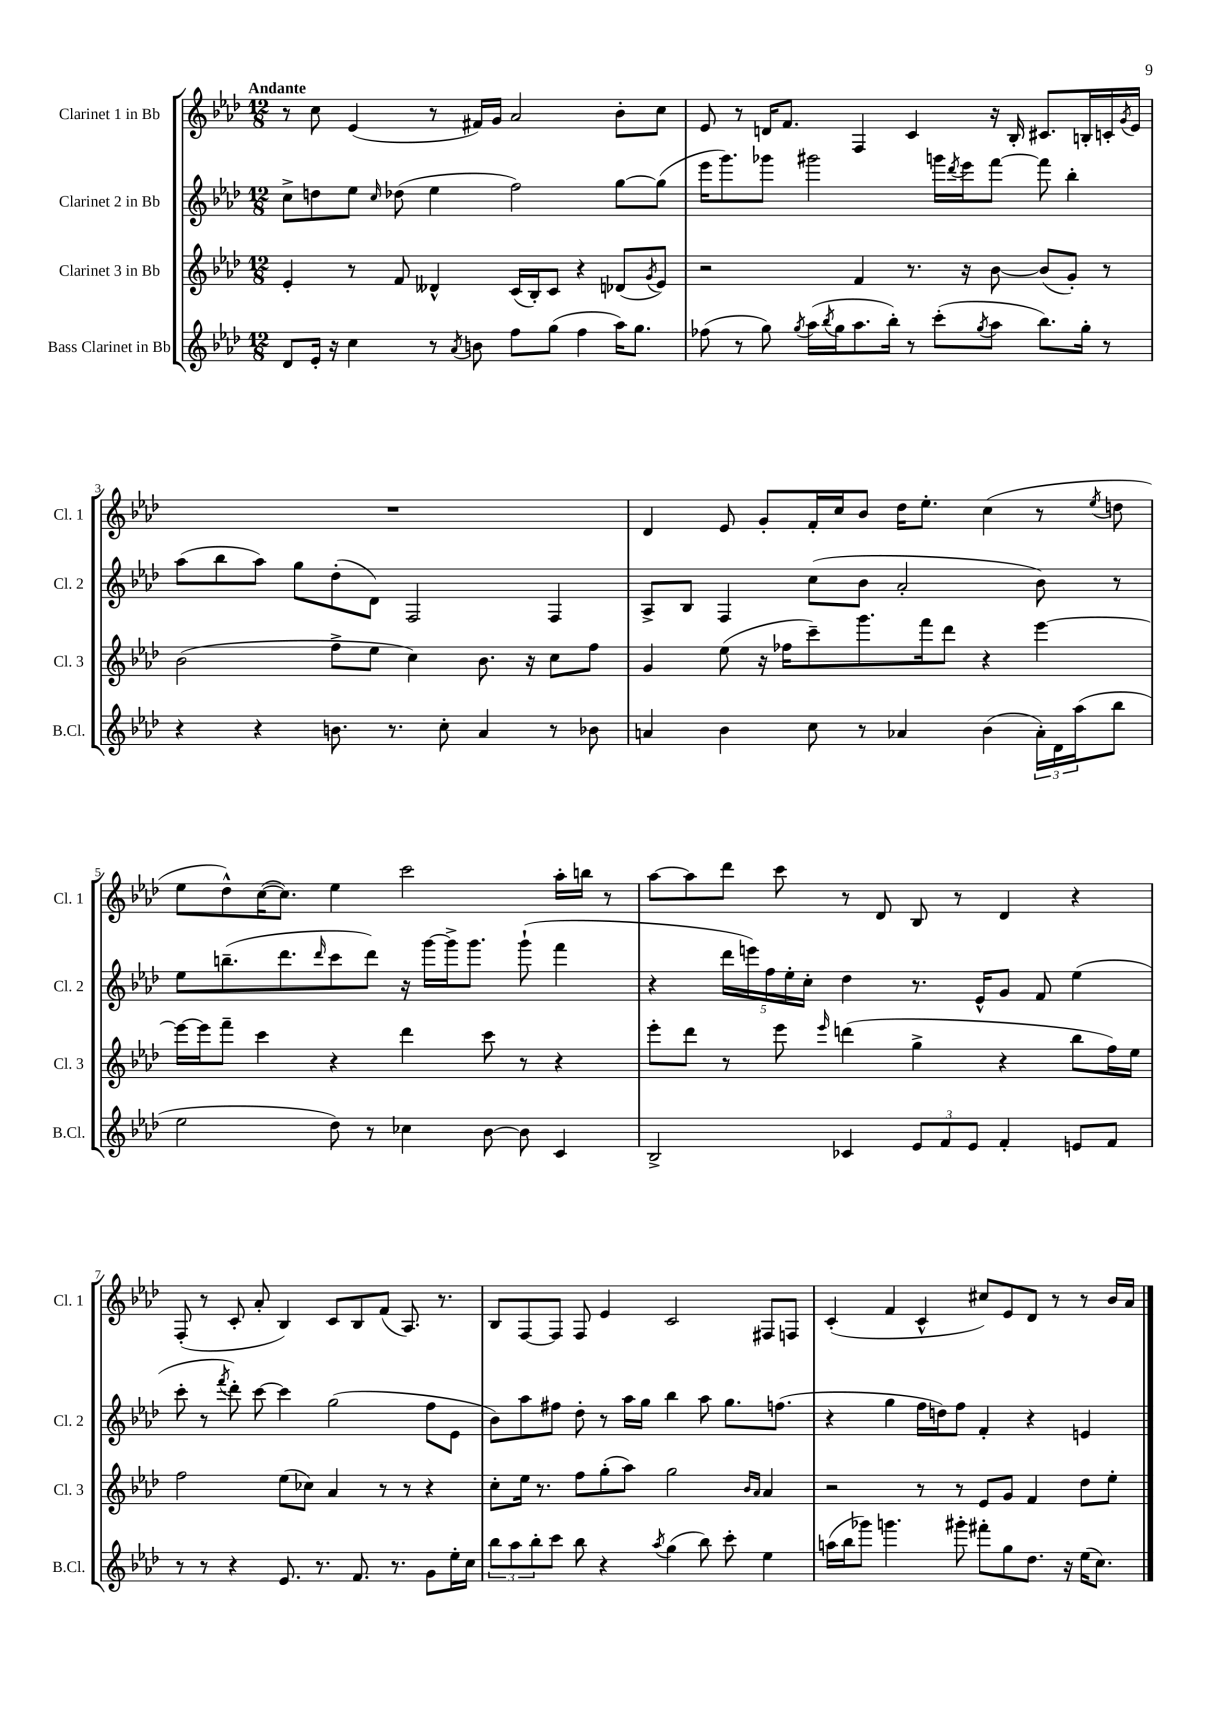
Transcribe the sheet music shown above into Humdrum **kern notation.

**kern	**kern	**kern	**kern
*staff4	*staff3	*staff2	*staff1
*clefG2	*clefG2	*clefG2	*clefG2
*k[b-e-a-d-]	*k[b-e-a-d-]	*k[b-e-a-d-]	*k[b-e-a-d-]
*M12/8	*M12/8	*M12/8	*M12/8
8d-	4e-'	8cc^	8r
16e-'	.	8dd	8cc
16r	.	.	.
4cc	8r	8ee-	(4e-
.	.	16qqcc	.
.	8f	(8dd-	.
8r	4d--^^	4ee-	8r
8qa-	.	.	.
8b	.	.	16f#)
.	.	.	16g
8ff	(16c	2ff)	2a-
.	16B-')	.	.
(8gg	8c	.	.
4ff	4r	.	.
16aa-)	(8d-	[8gg	8b-'
8.gg	.	.	.
.	8qg	.	.
.	8e-)	(8gg]	8cc
=	=	=	=
(8ff-	2r	16eee-	8e-
.	.	8.ggg)	.
8r	.	.	8r
8gg)	.	8ggg-	16d
.	.	.	8.f
8qgg	.	.	.
(16aa-	.	2ggg#	.
8qbb-	.	.	.
16gg	.	.	.
8.aa-	4f	.	4F
16bb-')	.	.	.
8r	8.r	.	4c
(8ccc'	.	16ggg	.
.	.	8qddd-	.
.	16r	16eee-	.
8qgg	.	.	.
8aa-	[8b-	[8fff	16r
.	.	.	16B-'
8.bb-)	(8b-]	8fff]	8.c#
.	8g')	4bb-'	.
16gg'	.	.	16B'
8r	8r	.	16c'
.	.	.	8qg
.	.	.	16e-
=	=	=	=
4r	(2b-	(8aa-	1.r
.	.	8bb-	.
4r	.	8aa-)	.
.	.	8gg	.
8.b	8ff^	(8dd-'	.
.	8ee-	8d-)	.
8.r	.	.	.
.	4cc)	2F	.
8cc'	.	.	.
4a-	8.b-	.	.
.	16r	.	.
8r	8cc	4F	.
8b-	8ff	.	.
=	=	=	=
4a	4g	8A-^	4d-
.	.	8B-	.
4b-	(8ee-	4F	8e-
.	16r	.	8g'
.	16ff-	.	.
8cc	8ccc~)	(8cc	16f'
.	.	.	16cc
8r	8.ggg	8b-	8b-
4a-	.	2a-'	16dd-
.	16fff	.	8.ee-'
.	8ddd-	.	.
(4b-	4r	.	(4cc
24a-')	[4eee-	8b-)	8r
24d-	.	.	.
(24aa-	.	.	.
.	.	.	8qee-
8bb-	.	8r	8dd
=	=	=	=
2ee-	16eee-_	8ee-	8ee-
.	16eee-]	.	.
.	8fff~	(8.bb~	8dd-^^)
.	4ccc	.	([16cc
.	.	8.ddd-	8.cc])
.	.	16qqddd-	.
8dd-)	4r	8ccc	4ee-
8r	.	8ddd-)	.
4cc-	4ddd-	16r	2ccc
.	.	[16ggg	.
.	.	16ggg^]	.
.	.	8.ggg	.
[8b-	8ccc	.	.
8b-]	8r	(8ggg`	.
4c	4r	4fff	16aa-'
.	.	.	16bb
.	.	.	8r
=	=	=	=
2B-^	8eee-'	4r	[8aa-
.	8ddd-	.	8aa-]
.	8r	20ddd-	8ddd-
.	.	20eee)	.
.	.	20ff	.
.	8eee-	.	8ccc
.	.	20ee-'	.
.	.	20cc'	.
.	16qqeee-	.	.
4c-	(4ddd	4dd-	8r
.	.	.	8d-
12e-	4gg^	8.r	8B-
12f	.	.	.
.	.	.	8r
12e-	.	.	.
.	.	16e-^^	.
4f'	4r	8g	4d-
.	.	8f	.
8e	8bb-	(4ee-	4r
8f	16ff)	.	.
.	16ee-	.	.
=	=	=	=
8r	2ff	8ccc'	(8F'
8r	.	8r	8r
.	.	8qfff	.
4r	.	8ddd-')	8c'
.	.	[8ccc	8a-'
8.e-	(8ee-	4ccc]	4B-)
.	8cc-)	.	.
8.r	.	.	.
.	4a-	(2gg	8c
8.f	.	.	8B-
.	8r	.	(8f
8.r	.	.	.
.	8r	.	8.A-)
8g	4r	8ff	.
.	.	.	8.r
16ee-'	.	8e-	.
16cc	.	.	.
=	=	=	=
12bb-	8cc'	8b-)	8B-
12aa-	.	.	.
.	16ee-	8aa-	[8F
12bb-'	.	.	.
.	8.r	.	.
8ccc	.	8ff#	8F]
8bb-	8ff	8dd-'	8F
4r	(8gg'	8r	4e-
.	8aa-)	16aa-	.
.	.	16gg	.
8qaa-	.	.	.
(4gg	2gg	4bb-	2c
8bb-)	.	8aa-	.
8ccc'	.	8.gg	.
.	16qqb-	.	.
.	16qqa-	.	.
4ee-	4a-	.	8F#
.	.	(8.ff	.
.	.	.	8F
=	=	=	=
(16aa	2r	4r	(4c'
16bb-	.	.	.
8ggg-)	.	.	.
4.ggg	.	4gg	4f
.	8r	16ff	4c^^
.	.	16dd)	.
8ggg#'	8r	8ff	.
8fff#'	8e-	4f'	8cc#)
8gg	8g	.	8e-
8.dd-	4f	4r	8d-
.	.	.	8r
16r	.	.	.
(16ee-	8dd-	4e	8r
8.cc)	.	.	.
.	8ee-'	.	16b-
.	.	.	16a-
==	==	==	==
*-	*-	*-	*-
